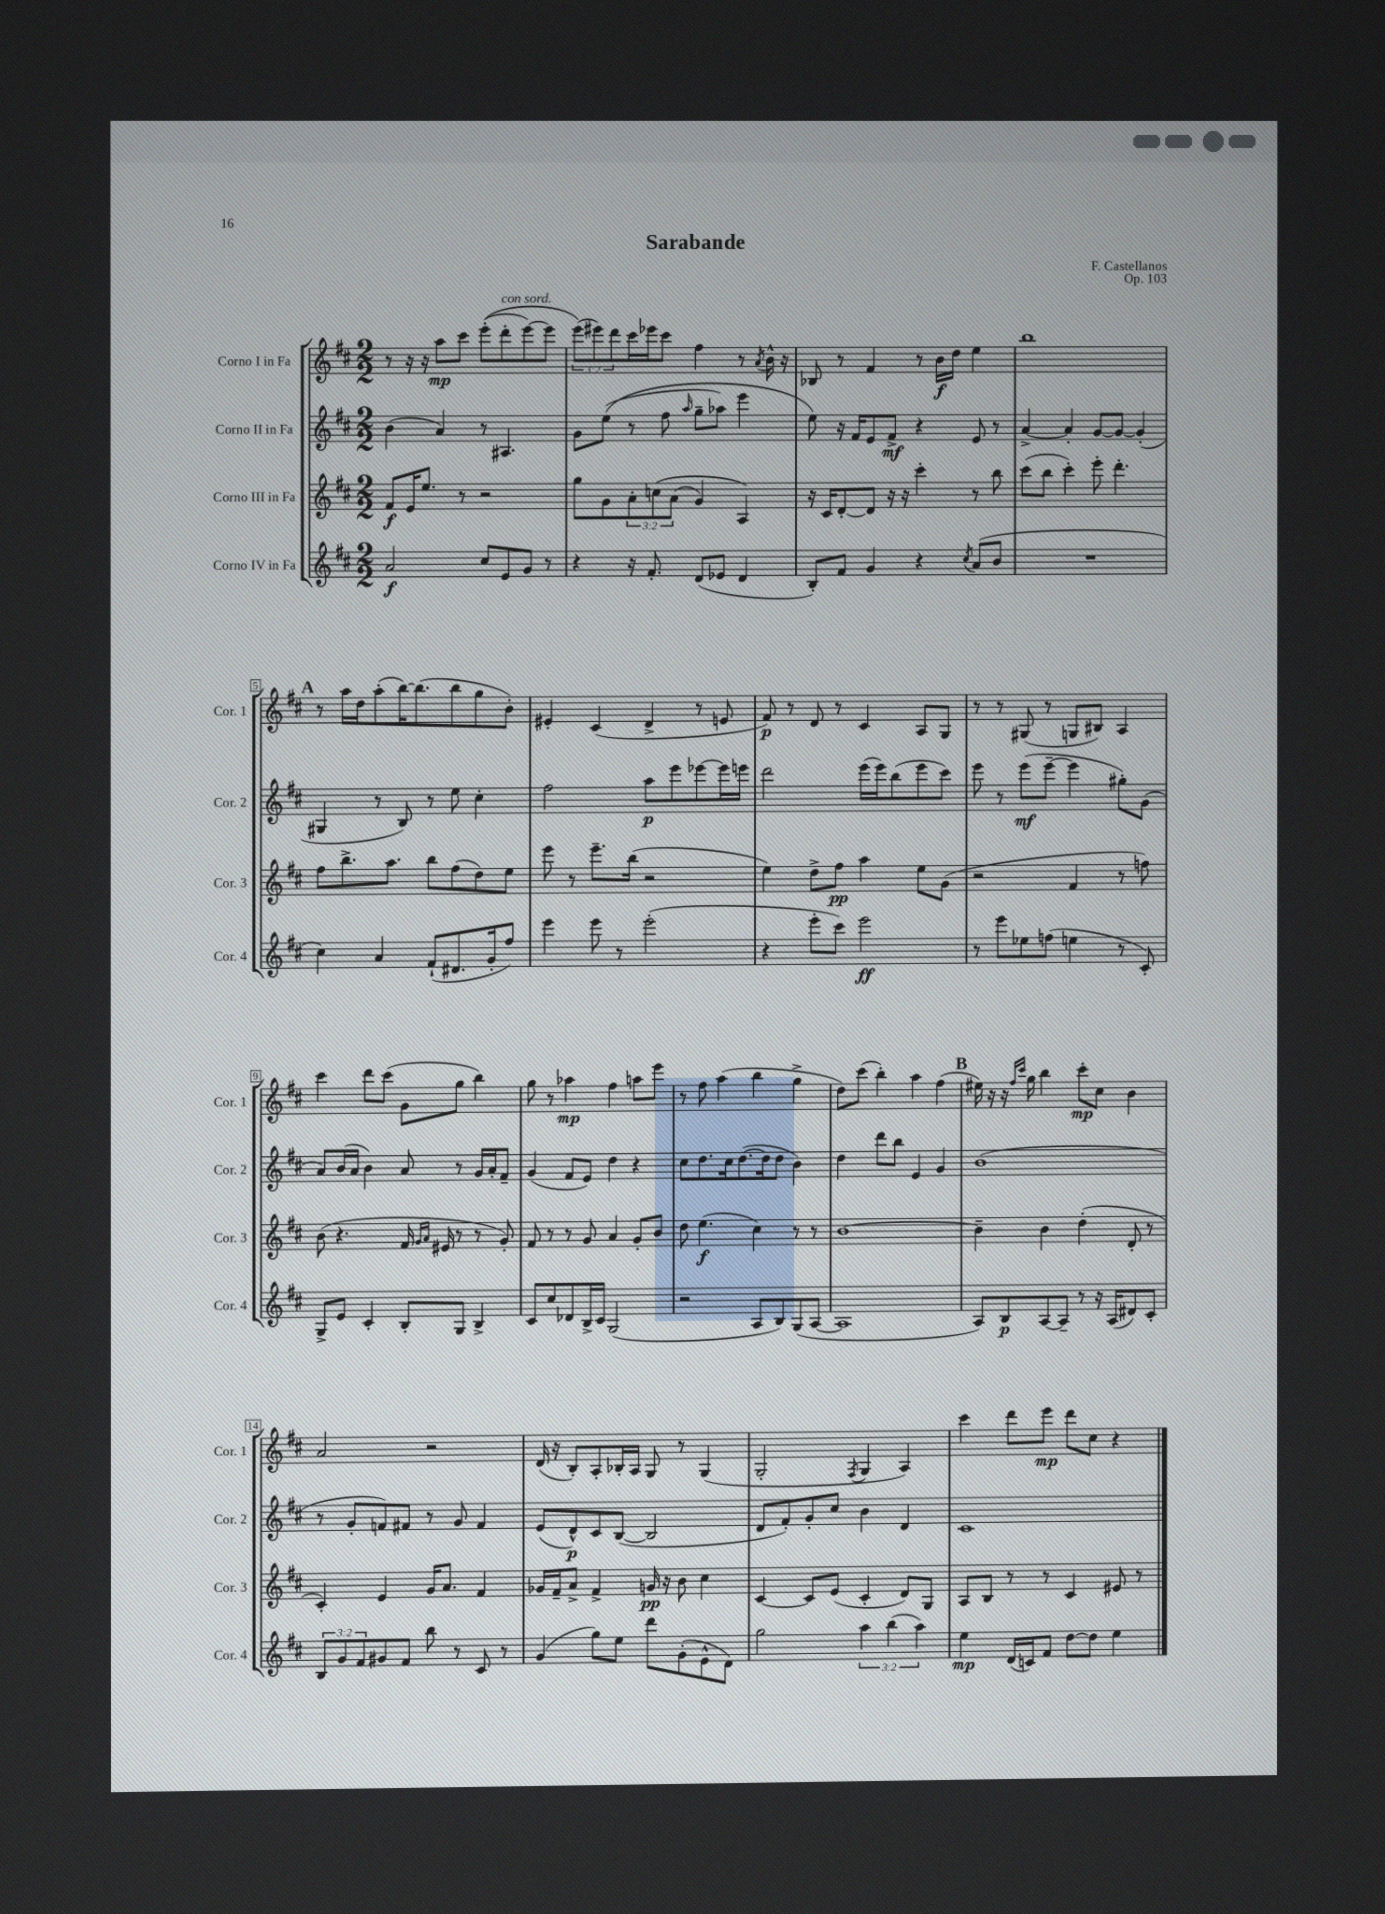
\header { title = "Sarabande" composer = "F. Castellanos" opus = "Op. 103" }
<<
\new StaffGroup <<
\new Staff = "s0" \with { instrumentName = "Corno I in Fa" shortInstrumentName = "Cor. 1" } {
    \clef treble \key d \major \numericTimeSignature \time 2/2 \override Staff.TupletNumber.text = #tuplet-number::calc-fraction-text
    r8 r16 r16 a''8\mp cis'''8 e'''8-.(\( d'''8-.^\markup { \italic "con sord." } e'''8~) e'''8 |
    \tuplet 3/2 { e'''8(\) eis'''8) d'''8 } cis'''16 ees'''16 cis'''8 fis''4 r8 \acciaccatura { a'8 } b'16-^ r16 |
    bes8 r8 fis'4 r8 b'16\f d''16 e''4 |
    b''1 |
    \mark \markup { \bold "A" } r8 a''16 d''16 a''8-.( b''16~) b''8.( b''8 g''8 b'8-.) |
    eis'4-. cis'4( d'4-> r8 e'8 |
    fis'8\p) r8 d'8 r8 cis'4 a8 g8 |
    r8 r8 gis8( r8 g8 bis8) a4 |
    cis'''4 d'''8 cis'''8( g'8 g''8 b''4) |
    g''8 r8 aes''4\mp fis''4 a''8 e'''8 |
    r8 fis''8 a''4( b''4 g''4-> |
    d''8) cis'''8( b''4-.) a''4 fis''4( |
    \mark \markup { \bold "B" } eis''16) r16 r16 \grace { fis''16 cis'''16 } g''16 b''4 cis'''8-.\mp cis''8 b'4 |
    a'2 r2 |
    d'16( r16 b8-.) a8-. bes16-. a16 g8 r8 g4( |
    g2-. \acciaccatura { fis8 } g4 a4) |
    cis'''4 d'''8 e'''8\mp d'''8 cis''8 r4 \bar "|." |
}
\new Staff = "s1" \with { instrumentName = "Corno II in Fa" shortInstrumentName = "Cor. 2" } {
    \clef treble \key d \major \numericTimeSignature \time 2/2
    b'4( a'4) r8 ais4. |
    g'8 e''8(\( r8 fis''8 \grace { a''16 } g''8-- aes''8) e'''4 |
    e''8\) r16 fis'16 e'8 fis'8->\mf r4 e'8 r8 |
    a'4~-> a'4-. g'8~ g'8~ g'4-.( |
    \mark \markup { \bold "A" } gis4 r8 b8) r8 e''8 cis''4-. |
    fis''2 a''8\p e'''8 ees'''8~ ees'''16 e'''16 |
    d'''2 e'''16( e'''16) b''8( e'''8 cis'''8) |
    e'''8 r8 e'''8\mf( e'''8~-- e'''4 gis''8-.) g'8( |
    a'8) b'16( a'16 b'4) a'8 r8 g'16 a'16-. fis'8-- |
    g'4( fis'8 e'8) d''4 r4 |
    cis''8 d''8. cis''16 d''8.~( d''16 d''8 b'4) |
    d''4 d'''8 b''8 e'4 g'4 |
    \mark \markup { \bold "B" } b'1( |
    r8 g'8-. f'8) fis'8 r8 g'8 fis'4 |
    e'8( d'8-^\p) cis'8 b8~( b2 |
    d'8 fis'8-.) g'8-. cis''8 b'4 d'4 |
    cis'1 \bar "|." |
}
\new Staff = "s2" \with { instrumentName = "Corno III in Fa" shortInstrumentName = "Cor. 3" } {
    \clef treble \key d \major \numericTimeSignature \time 2/2 \override Staff.TupletNumber.text = #tuplet-number::calc-fraction-text
    fis'8\f e'16 e''8. r8 r2 |
    g''8 g'8 \tuplet 3/2 { a'8-. c''8\( a'8( } g'4) a4\) |
    r16 cis'16 d'8~-. d'8 r16 r16 cis'''4-. r8 b''8 |
    cis'''8( b''8 cis'''4-.) e'''8-. d'''4.-. |
    \mark \markup { \bold "A" } fis''8 b''8.-> a''8. b''8 fis''8( d''8) e''8 |
    e'''8 r8 e'''8.-- b''16( r2 |
    e''4) d''8-> fis''8\pp a''4 e''8 g'8( |
    r2 fis'4 r8 f''8) |
    b'8( r4. fis'16 \grace { g'16 a'16 } eis'16 r8 r8 g'8-.) |
    fis'8 r8 r8 g'8 a'4 g'8-. b'8 |
    d''8 e''4.\f( cis''4) r8 r8 |
    b'1~ |
    \mark \markup { \bold "B" } b'4-- b'4 d''4-.( d'8-. r8 |
    cis'4-.) e'4 g'16 a'8. fis'4 |
    ges'16 fis'16-- a'8-> fis'4-> g'16\pp r16 b'8 cis''4 |
    cis'4~ cis'8 e'8( cis'4-. d'8) g8 |
    a8 b8 r8 r8 cis'4 eis'8 r8 \bar "|." |
}
\new Staff = "s3" \with { instrumentName = "Corno IV in Fa" shortInstrumentName = "Cor. 4" } {
    \clef treble \key d \major \numericTimeSignature \time 2/2 \override Staff.TupletNumber.text = #tuplet-number::calc-fraction-text
    a'2\f cis''8 e'8 g'8 r8 |
    r4 r16 fis'8.-. d'8( ees'8 d'4 |
    b8-.) fis'8 g'4 r4 \acciaccatura { cis''8 } a'8( b'8 |
    R1 |
    \mark \markup { \bold "A" } cis''4) a'4 fis'8-!( dis'8. g'16-. fis''8) |
    e'''4 e'''8 r8 e'''2-.( |
    r4 e'''8-. cis'''8) e'''2\ff |
    r8 e'''8 ees''8 f''8( e''4 r8 cis'8-.) |
    g8-> e'8 cis'4-. b8-. g8 b4-> |
    cis'8 cis''8 des'8 b16-> cis'16 g2( |
    r2 a8 b8) g8( a8~ |
    a1 |
    \mark \markup { \bold "B" } a8) b8\p a8~ a8-- r8 r16 a16( dis'8) cis'8-. |
    \tuplet 3/2 { b8 g'8 fis'8 } gis'8 fis'8 b''8 r8 cis'8 r8 |
    g'4( g''8) e''8 d'''8 g'8-.( e'8-^ d'8) |
    g''2 \tuplet 3/2 { a''4 b''4( a''4) } |
    e''4\mp d'16( c'16) fis'8 d''8~ d''8 e''4 \bar "|." |
}
>>
>>
\layout { \context { \Score \override BarNumber.stencil = #(make-stencil-boxer 0.1 0.3 ly:text-interface::print) } }
